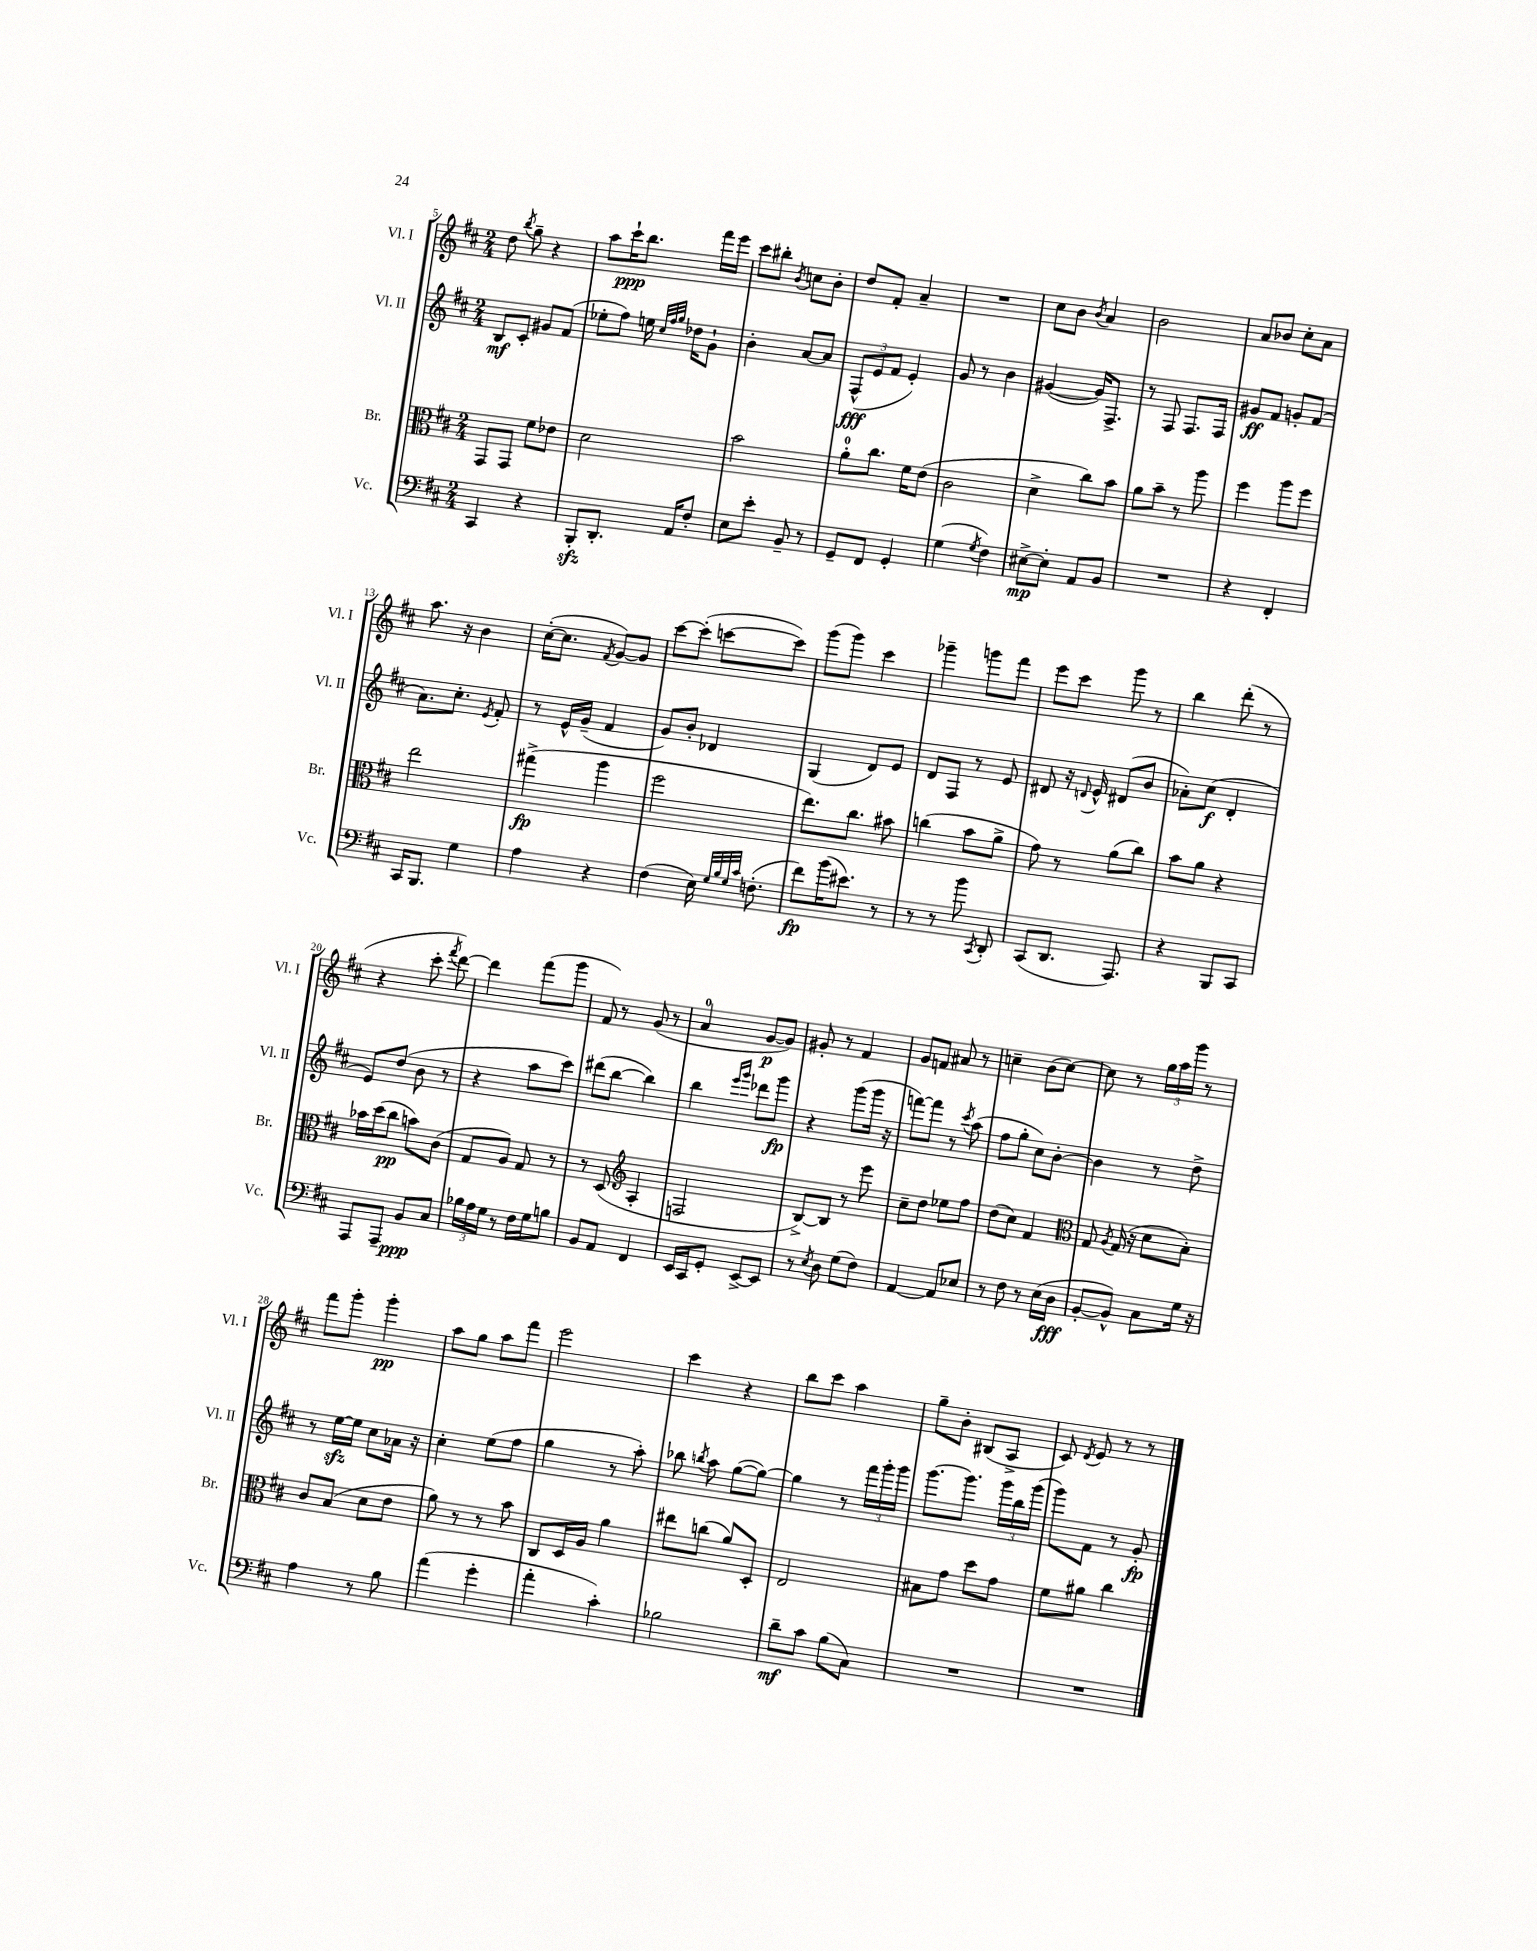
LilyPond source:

<<
\new StaffGroup <<
\new Staff = "s0" \with { instrumentName = "Vl. I" shortInstrumentName = "Vl. I" } {
    \clef treble \key d \major \numericTimeSignature \time 2/4
    \autoBeamOff d''8 \acciaccatura { b''8 } g''8-- r4 |
    a''8[ cis'''16-!\ppp b''8.] fis'''16[ e'''16] |
    cis'''8[ bis''8]-. \acciaccatura { b'8 } c''8[ b'8]-. |
    d''8[ fis'8]-. a'4-- |
    R2 |
    cis''8[ b'8] \acciaccatura { b'8 } a'4 |
    b'2 |
    a'8[ bes'8] cis''8[-. a'8] |
    a''8. r16 b'4 |
    cis''16[~-.( cis''8.] \acciaccatura { fis'8 } g'8[~) g'8] |
    cis'''8[~ cis'''8]-.( c'''8[~ c'''8]) |
    g'''8[( g'''8]) cis'''4 |
    ges'''4-- g'''8[ fis'''8] |
    e'''8[ cis'''8] g'''8 r8 |
    b''4 d'''8-.( r8 |
    r4 cis'''8-. \acciaccatura { fis'''8 } d'''8~) |
    d'''4 fis'''8[( g'''8] |
    fis'8) r8 g'8( r8 |
    a'4-0 g'8[~\p g'8]) |
    gis'8-. r8 fis'4 |
    g'8[ f'8] ais'8 r8 |
    c''4-- b'8[( c''8]~) |
    c''8 r8 \tuplet 3/2 { g''16[ a''16 g'''16] } r8 |
    fis'''8[ g'''8]-. g'''4-.\pp |
    a''8[ g''8] a''8[ fis'''8] |
    e'''2 |
    cis'''4 r4 |
    b''8[ cis'''8] a''4 |
    g''8[-- b'8]-. bis8[( a8]-> |
    cis'8) \acciaccatura { d'8 } e'8 r8 r8 \bar "|." |
}
\new Staff = "s1" \with { instrumentName = "Vl. II" shortInstrumentName = "Vl. II" } {
    \clef treble \key d \major \numericTimeSignature \time 2/4
    \autoBeamOff b8[\mf cis'8]-. gis'8[ fis'8]( |
    ees''8[-. fis''8]) e''16 \grace { cis''32[ fis''32 g''32] } des''16[ g'8]-! |
    b'4-. a'8[~ a'8] |
    \tuplet 3/2 { fis8[-^\fff( e'8 fis'8] } e'4-.) |
    g'8 r8 b'4 |
    gis'4~( gis'16[) fis8.]-> |
    r8 fis8 fis8.[ fis16] |
    gis'8[\ff fis'8] g'8[-. fis'8]( |
    a'8.[) cis''8.]-. \acciaccatura { e'8 } fis'8-. |
    r8 e'16[-^ g'16]--( fis'4 |
    g'8[) b'8]-. des'4 |
    g4( d'8[) e'8] |
    d'8[ fis8] r8 e'8 |
    dis'8 r16 \appoggiatura { d'8 } e'16-^ dis'8[( b'8] |
    aes'8[-.) cis''8]\f( d'4-. |
    e'8[) d''8]( b'8 r8 |
    r4 a''8[ cis'''8]) |
    dis'''8[( b''8]~ b''4) |
    b''4 \grace { e'''16[ g'''16] } des'''8[ g'''8]\fp |
    r4 g'''8[( g'''16] r16 |
    f'''8[~) f'''8] r8 \acciaccatura { cis'''8 } a''8( |
    fis''8[ g''8]-. cis''8[) b'8]~-. |
    b'4 r8 d''8-> |
    r8 e''16[~\sfz e''16] cis''8[ aes'16] r16 |
    cis''4-. e''8[( fis''8] |
    g''4 r8 a''8-.) |
    bes''8 \acciaccatura { b''8 } a''8 g''8[~( g''8]~) |
    g''4 r8 \tuplet 3/2 { fis'''16[ g'''16-. g'''16] } |
    g'''8.[~ g'''8.] \tuplet 3/2 { g'''16[ b''16 g'''16]( } |
    g'''8[) fis'8] r8 g'8-.\fp \bar "|." |
}
\new Staff = "s2" \with { instrumentName = "Br." shortInstrumentName = "Br." } {
    \clef alto \key d \major \numericTimeSignature \time 2/4
    \autoBeamOff g,8[ g,8] fis'8[ ees'8] |
    d'2 |
    b'2 |
    a'8[-0-. cis''8.] fis'16[ e'8]( |
    cis'2 |
    d'4-> cis''8[) b'8] |
    a'8[ b'8]-- r8 a''8 |
    fis''4 a''8[ fis''8] |
    e''2 |
    gis''4->\fp( a''4 |
    fis''2 |
    e''8.[) cis''8.] bis'8 |
    c''4( b'8[ a'8]-> |
    g'8) r8 a'8[( cis''8]) |
    b'8[ a'8] r4 |
    bes'16[ d''16( cis''8]\pp b'8[) cis'8]( |
    g8[ a8]) g8 r8 |
    r8 d8( \clef treble a4-. |
    f2 |
    b8[~->) b8] r8 e'''8 |
    cis''8[-- d''8] ees''8[ fis''8] |
    d''8[( cis''8]) fis'4 |
    \clef alto g8 \acciaccatura { a8 } g16( r16 d'8[ b8]-.) |
    cis'8[ b8]( d'8[ e'8] |
    a'8) r8 r8 b'8 |
    cis8[ d16 a16] a'4 |
    eis''8[ c''8]( a'8[) d8]-. |
    e2 |
    bis8[ g'8] d''8[ g'8] |
    fis'8[ ais'8] cis''4 \bar "|." |
}
\new Staff = "s3" \with { instrumentName = "Vc." shortInstrumentName = "Vc." } {
    \clef bass \key d \major \numericTimeSignature \time 2/4
    \autoBeamOff cis,4 r4 |
    b,,8[-.\sfz d,8.]-. a,16[ fis8]-. |
    e8[ e'8]-. b,8-- r8 |
    g,8[-- fis,8] g,4-. |
    g4( \acciaccatura { g8 } fis4) |
    eis8[~->\mp eis8]-. a,8[ b,8] |
    R2 |
    r4 fis,4-. |
    cis,16[ b,,8.] g4 |
    a4 r4 |
    fis4( e16) \grace { g32[ b32 g32 cis'32] } f8.-.( |
    fis'8[\fp) b'16( eis'8.]) r8 |
    r8 r8 b'8 \acciaccatura { cis,8 } d,8-. |
    cis,8[( d,8.] a,,8.) |
    r4 b,,8[ cis,8] |
    a,,8[ a,,8]-- b,8[\ppp cis8] |
    \tuplet 3/2 { bes16[ a16 g16] } r8 fis16[ g16 b8] |
    b,8[ a,8] fis,4 |
    e,16[ cis,16 g,8]-. e,8[~-> e,8] |
    r8 \acciaccatura { e8 } d8 g8[( fis8]) |
    a,4~ a,8[ ees8] |
    r8 fis8 r8 e16[( d16]\fff |
    b,8[~-. b,8]-^) cis8[ g16] r16 |
    a4 r8 b8 |
    a'4( g'4-. |
    a'4-. cis'4-.) |
    bes2 |
    d'8[--\mf cis'8] b8[( cis8]) |
    R2 |
    R2 \bar "|." |
}
>>
>>
\layout { \context { \Score currentBarNumber = #5 } }
